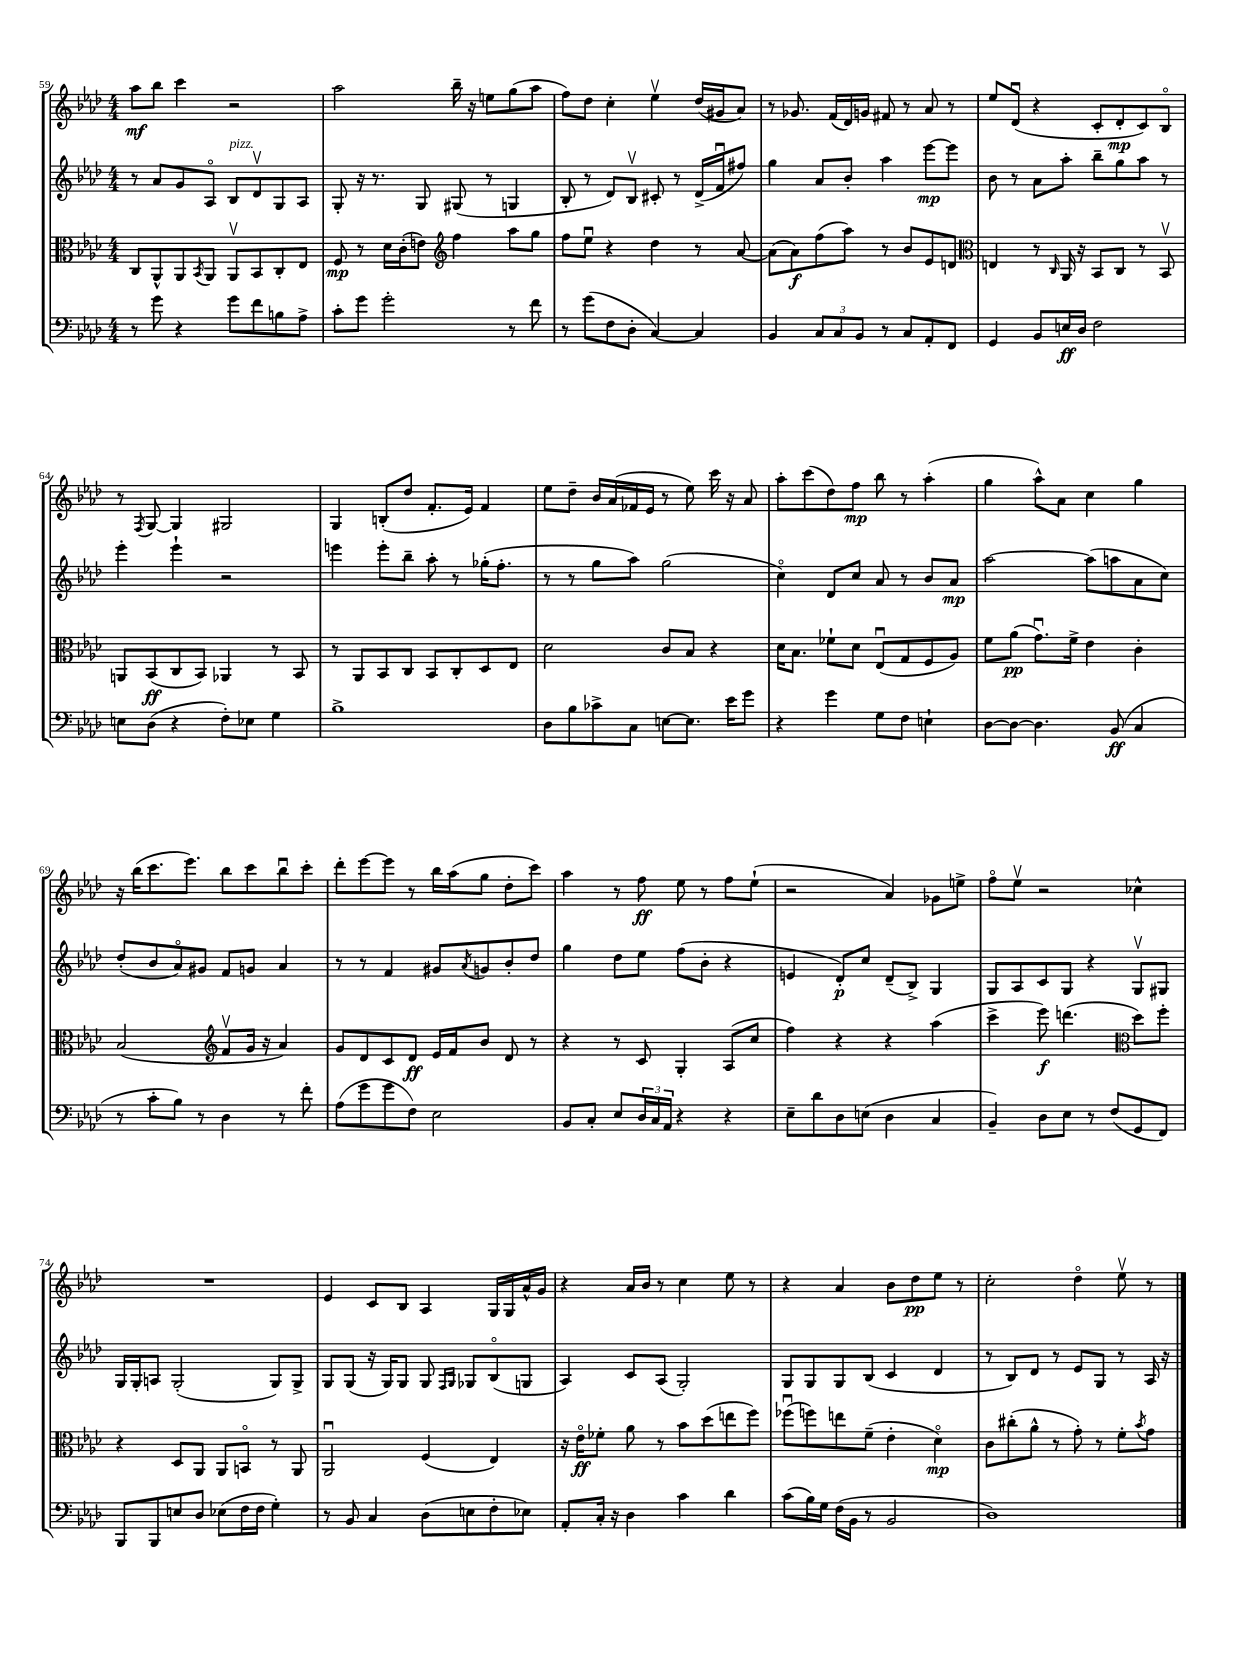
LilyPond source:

<<
\new StaffGroup <<
\new Staff = "s0" {
    \clef treble \key aes \major \numericTimeSignature \time 4/4
    aes''8\mf bes''8 c'''4 r2 |
    aes''2 bes''16-- r16 e''8 g''8( aes''8 |
    f''8) des''8 c''4-. ees''4\upbow des''16( gis'16 aes'8) |
    r8 ges'8. f'16( des'16) g'16 fis'8 r8 aes'8 r8 |
    ees''8 des'8\downbow( r4 c'8-. des'8-.\mp c'8) bes8\flageolet |
    r8 \acciaccatura { f8 } g8~ g4 gis2 |
    g4 b8-.( des''8 f'8.-. ees'16) f'4 |
    ees''8 des''8-- bes'16 aes'16( fes'16 ees'16 r8 ees''8) c'''16 r16 aes'8 |
    aes''8-. c'''8( des''8) f''8\mp bes''8 r8 aes''4-.( |
    g''4 aes''8-^) aes'8 c''4 g''4 |
    r16 bes''16( c'''8. ees'''8.) bes''8 c'''8 bes''8\downbow c'''8-. |
    des'''8-. ees'''8~ ees'''8 r8 bes''16 aes''16( g''8 des''8-. c'''8) |
    aes''4 r8 f''8\ff ees''8 r8 f''8 ees''8-!( |
    r2 aes'4) ges'8 e''8-> |
    f''8\flageolet ees''8\upbow r2 ces''4-^ |
    R1 |
    ees'4 c'8 bes8 aes4 g16 g16 aes'16-^ g'16 |
    r4 aes'16 bes'16 r8 c''4 ees''8 r8 |
    r4 aes'4 bes'8 des''8\pp ees''8 r8 |
    c''2-. des''4\flageolet ees''8\upbow r8 \bar "|." |
}
\new Staff = "s1" {
    \clef treble \key aes \major \numericTimeSignature \time 4/4
    r8 aes'8 g'8 aes8\flageolet bes8^\markup { \italic "pizz." } des'8\upbow g8 aes8 |
    g8-. r16 r8. g8 gis8( r8 g4 |
    bes8-. r8 des'8) bes8\upbow cis'8-. r8 des'16->( f'16\downbow fis''8) |
    g''4 aes'8 bes'8-. aes''4 ees'''8~\mp ees'''8 |
    bes'8 r8 aes'8 aes''8-. bes''8-- g''8 aes''8 r8 |
    ees'''4-. ees'''4-! r2 |
    e'''4 e'''8-. bes''8-- aes''8-. r8 ges''16-.( f''8.-. |
    r8 r8 g''8 aes''8) g''2( |
    c''4\flageolet) des'8 c''8 aes'8 r8 bes'8 aes'8\mp |
    aes''2~ aes''8( a''8 aes'8 c''8) |
    des''8-.( bes'8 aes'8\flageolet) gis'8 f'8 g'8 aes'4 |
    r8 r8 f'4 gis'8 \acciaccatura { aes'8 } g'8 bes'8-. des''8 |
    g''4 des''8 ees''8 f''8( bes'8-. r4 |
    e'4 des'8-.\p) c''8 des'8--( bes8->) g4 |
    g8 aes8 c'8 g8 r4 g8\upbow gis8 |
    g16 g16-. a8 g2-.( g8) g8-> |
    g8 g8( r16 g16) g8 g8 \grace { f16 g16 } ges8 bes8\flageolet( g8 |
    aes4) c'8 aes8( g2-.) |
    g8 g8 g8 bes8( c'4 des'4 |
    r8 bes8) des'8 r8 ees'8 g8 r8 aes16 r16 \bar "|." |
}
\new Staff = "s2" {
    \clef alto \key aes \major \numericTimeSignature \time 4/4
    c8 aes,8-^ aes,8 \acciaccatura { bes,8 } aes,8 aes,8\upbow bes,8 c8-. ees8 |
    f8\mp r8 des'16 c'16-.( e'8) \clef treble f''4 aes''8 g''8 |
    f''8 ees''8\downbow r4 des''4 r8 aes'8~ |
    aes'8( aes'8\f) f''8( aes''8) r8 bes'8 ees'8 d'8 |
    \clef alto e4 r8 \grace { c16 } aes,16 r16 bes,8 c8 r8 bes,8\upbow |
    a,8 bes,8\ff( c8 bes,8) aes,4 r8 bes,8 |
    r8 aes,8 bes,8 c8 bes,8 c8-. des8 ees8 |
    des'2 c'8 bes8 r4 |
    des'16 bes8. fes'8-! des'8 ees8\downbow( g8 f8 aes8) |
    f'8 aes'8\pp( g'8.\downbow) f'16-> ees'4 c'4-. |
    bes2( \clef treble f'8\upbow g'16 r16 aes'4) |
    g'8 des'8 c'8 des'8\ff ees'16 f'16 bes'8 des'8 r8 |
    r4 r8 c'8 g4-. aes8( c''8 |
    f''4) r4 r4 aes''4( |
    c'''4-> ees'''8\f) d'''4.( \clef alto des''8) f''8-. |
    r4 des8 aes,8 aes,8 b,8\flageolet r8 aes,8 |
    aes,2\downbow f4( ees4) |
    r16 ees'16\flageolet\ff fes'8-. aes'8 r8 bes'8 des''8( e''8 f''8) |
    fes''8\downbow( f''8) e''8 f'8--( ees'4-. des'4\flageolet\mp) |
    c'8 cis''8-.( aes'8-^ r8 g'8-.) r8 f'8-. \acciaccatura { bes'8 } g'8 \bar "|." |
}
\new Staff = "s3" {
    \clef bass \key aes \major \numericTimeSignature \time 4/4
    r8 g'8 r4 g'8 f'8 b8 aes8-> |
    c'8-. g'8 g'2-. r8 f'8 |
    r8 g'8( f8 des8-. c4~) c4 |
    bes,4 \tuplet 3/2 { c8 c8 bes,8 } r8 c8 aes,8-. f,8 |
    g,4 bes,8 e16\ff des16 f2 |
    e8 des8( r4 f8-.) ees8 g4 |
    bes1-> |
    des8 bes8 ces'8-> c8 e8~ e8. ees'16 g'8 |
    r4 g'4 g8 f8 e4-! |
    des8~ des8~ des4. bes,8\ff( c4 |
    r8 c'8-. bes8) r8 des4 r8 f'8-. |
    aes8( g'8 g'8 f8) ees2 |
    bes,8 c8-. ees8 \tuplet 3/2 { des16 c16 aes,16 } r4 r4 |
    ees8-- des'8 des8 e8( des4 c4 |
    bes,4--) des8 ees8 r8 f8( g,8 f,8) |
    bes,,8 bes,,8 e8 des8 ees8( f16 f16 g4-.) |
    r8 bes,8 c4 des8( e8 f8-. ees8) |
    aes,8-. c16-. r16 des4 c'4 des'4 |
    c'8( bes16) g16 f16( bes,16 r8 bes,2 |
    des1) \bar "|." |
}
>>
>>
\layout { \context { \Score currentBarNumber = #59 } }
